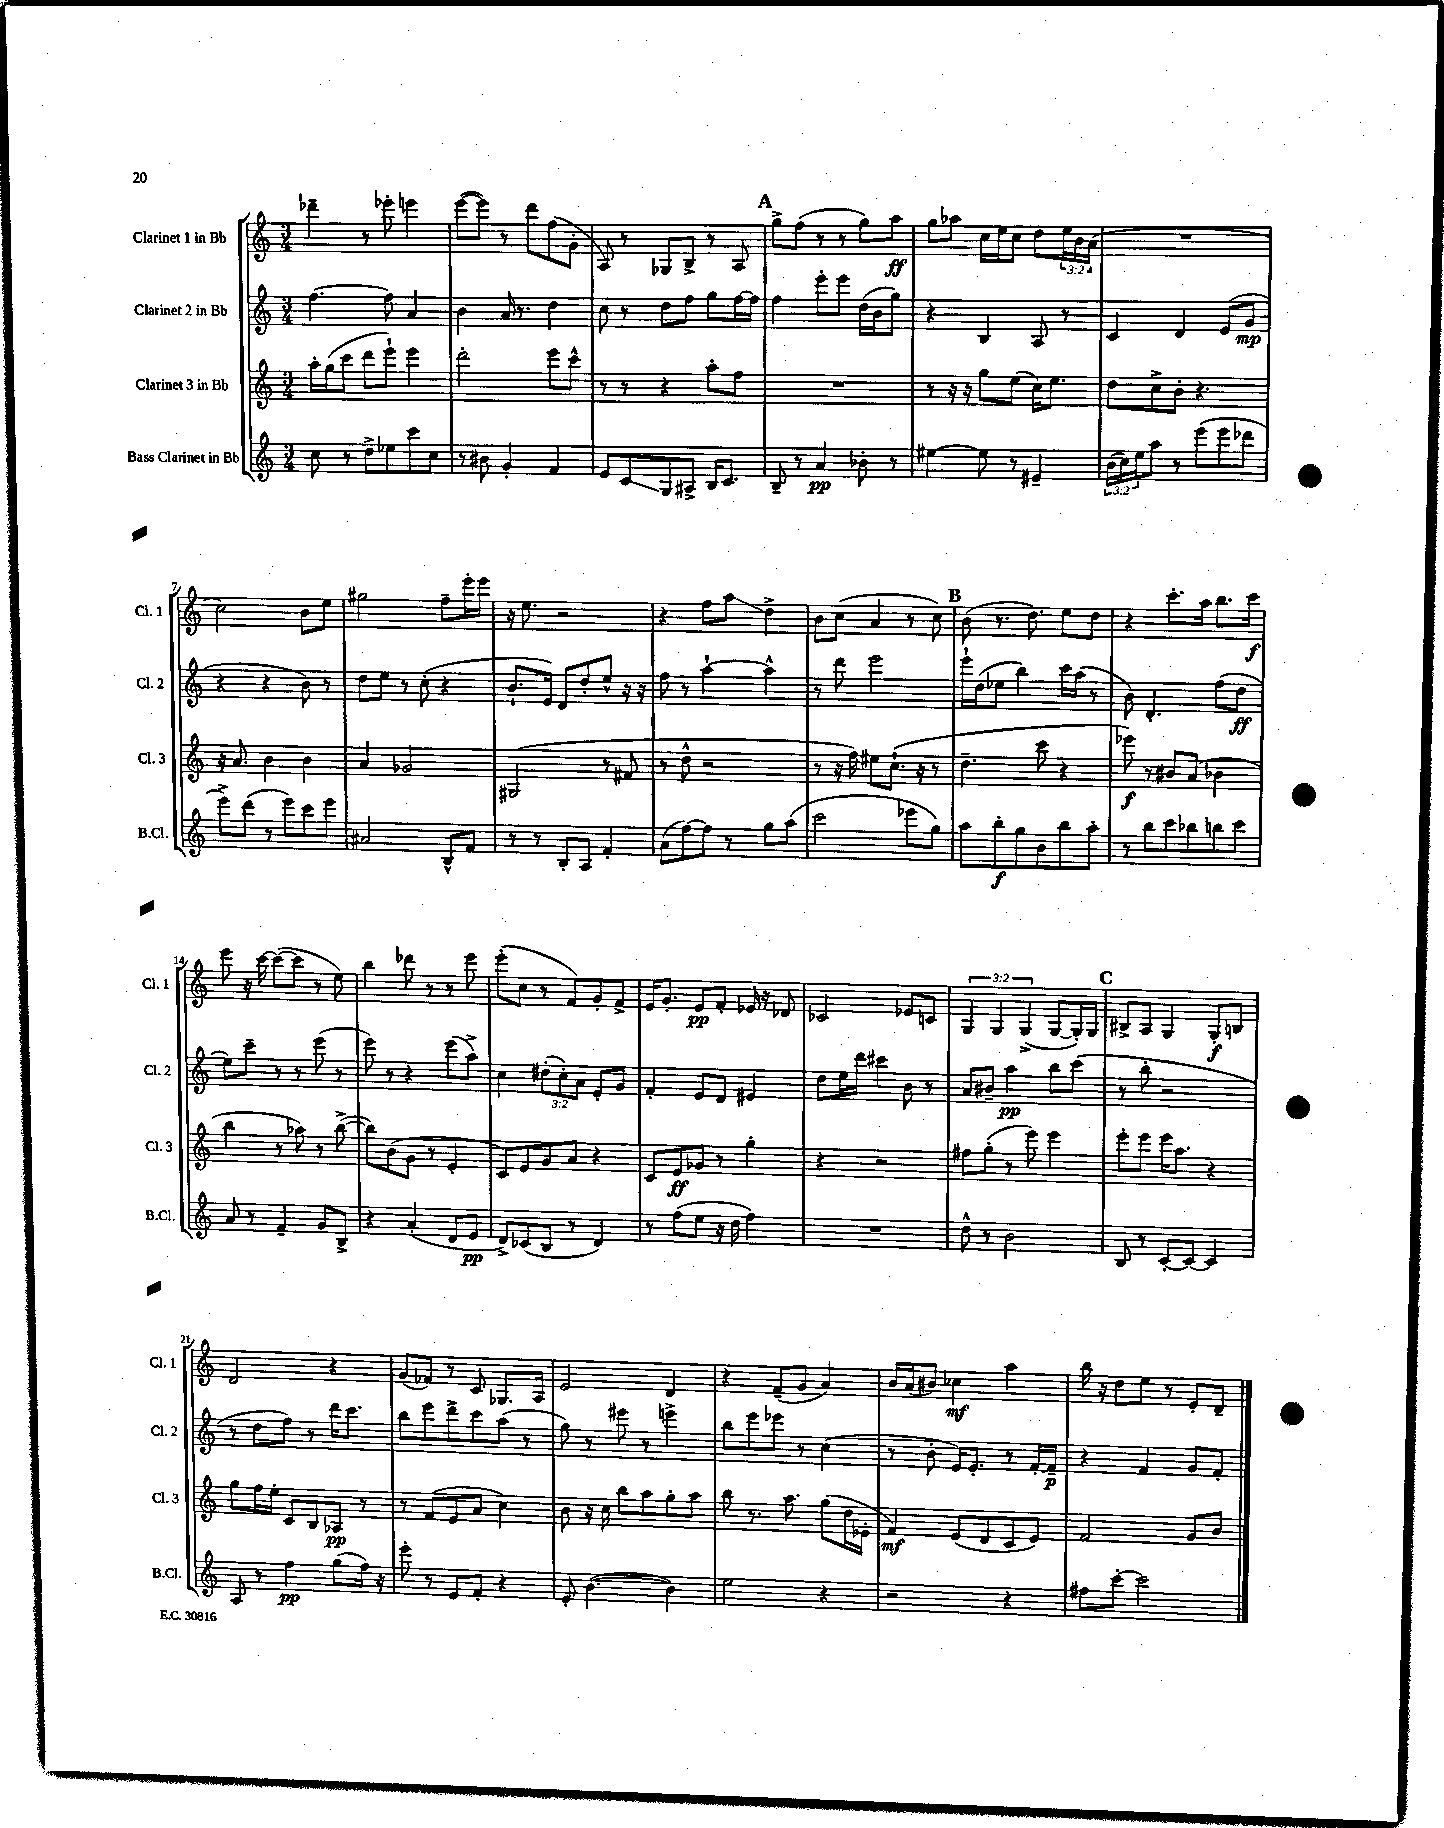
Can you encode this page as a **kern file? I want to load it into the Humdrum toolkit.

**kern	**kern	**kern	**kern
*staff4	*staff3	*staff2	*staff1
*clefG2	*clefG2	*clefG2	*clefG2
*k[]	*k[]	*k[]	*k[]
*M3/4	*M3/4	*M3/4	*M3/4
8cc\	16aa'\LL	[4.ff\	4ddd-~\
.	(16gg\J	.	.
8r	8ccc\J	.	.
8dd^\L	8ddd\L	.	8r
8ee-\	8eee`\J)	8ff\]	8eee-'\
8ccc\	4eee\	4a/	4eee\
8cc\J	.	.	.
=	=	=	=
8r	2ddd'\	4b\	([8eee\L
8b#\	.	.	8eee\]J)
4g'/	.	16a/	8r
.	.	8.r	.
.	.	.	8ddd\L
4f/	8eee\L	4dd\	(8ff\
.	8ccc^^\J	.	8g'\J
=	=	=	=
8e/L	8r	8cc\	8A/)
8c/	8r	8r	8r
8G/	4r	8dd\L	8G-/L
8A#^/J	.	8ff\J	8B^/J
16B/LK	8aa'\L	8gg\L	8r
8.c/J	.	.	.
.	8ff\J	[16ff\L	8A/
.	.	16ff\]JJ	.
=	=	=	=
8B~/	2.r	4ff\	8gg^\L
8r	.	.	(8ff\J
4a/	.	8eee'\L	8r
.	.	8eee\J	8r
8b-'\	.	(16dd\LL	8gg\L)
.	.	16b\J	.
8r	.	8gg\J)	8aa\J
=	=	=	=
[4ee#\	8r	4r	8gg\L
.	16r	.	8aa-\J
.	16r	.	.
8ee#\]	8gg\L	4B/	16cc\LL
.	.	.	16ee\J
8r	(8ee\J	.	8cc\J
4e#~/	16cc\LK)	8A/	8dd\L
.	8.ee\J	.	.
.	.	8r	24ee\L
.	.	.	24b\
.	.	.	(24a\JJ
=	=	=	=
(24b\LL	8dd\L	4c/	2.r
24cc\)	.	.	.
24ee\J	.	.	.
8aa\J	8cc^\	.	.
8r	8b'\J	4d/	.
(8eee\L	4.r	.	.
8eee\	.	(8e/L	.
8ddd-\J	.	8g/J	.
=	=	=	=
8eee^\L)	16r	4r	2cc\)
.	8.a/	.	.
(8ddd\J	.	.	.
8r	4b\	4r	.
8eee\L)	.	.	.
8ccc\	4b\	8b\)	8b\L
8eee\J	.	8r	8ee\J
=	=	=	=
2a#/	4a/	8dd\L	2gg#\
.	.	8ee\J	.
.	2g-/	8r	.
.	.	(8cc'\	.
8B^^/L	.	4r	8ff~\L
8f/J	.	.	16eee'\L
.	.	.	16eee\JJ
=	=	=	=
8r	(2G#/	8.b`/L	16r
.	.	.	8.ee\
8r	.	.	.
.	.	16e/Jk)	.
8B'/L	.	8d/L	2r
8A/J	.	8dd'/	.
4f'/	8r	8ee^^/J	.
.	8f#/	16r	.
.	.	16r	.
=	=	=	=
(8a\L	8r	8ff\	4r
[8ff\)	8dd^^\	8r	.
8ff\]J	2r	[4aa`\	8ff\L
8r	.	.	8aa\J
8gg\L	.	4aa^^\]	4dd^\
(8aa\J	.	.	.
=	=	=	=
2ccc\	8r	8r	8b\L
.	16r	8ddd\	(8cc\J
.	16ff\)	.	.
.	8ee#\L	2eee\	4a/
.	(8.cc`\J	.	.
8eee-\L	.	.	8r
.	16r	.	.
8gg\J)	8r	.	8cc\)
=	=	=	=
8aa\L	4.dd~\	16eee`\LL	(8b\
.	.	(16dd\J	.
8bb'\	.	8ee-\J	8.r
8gg\	.	4bb\)	.
.	.	.	8.dd\)
8b\	8ccc\	.	.
8bb\	4r	16ccc\LL	8ee\L
.	.	(16aa\JJ	.
8aa'\J	.	8r	8dd\J
=	=	=	=
8r	8eee-\)	8b\)	4r
8bb\L	8r	4.d'/	.
8ccc\	8b#/L	.	8.ccc'\L
8bb-\	(8a/J	.	.
.	.	.	16aa\Jk
8bb\	4b-\	(8ff\L	8.bb\L
8ccc\J	.	8dd\J	.
.	.	.	16ccc\Jk
=	=	=	=
8a/	4bb\	8ee\L)	8eee\
8r	.	8ccc~\J	16r
.	.	.	[16ccc\
4f~/	8r	8r	(8ccc\_L
.	8aa-\)	8r	8ccc\]J
8g/L	8r	(8eee\	8r
8B^/J	([8bb^\	8r	8ee\)
=	=	=	=
4r	8bb\]L)	8eee\)	4bb\
.	(8b\	8r	.
(4a'/	8g\J	4r	8ddd-\
.	8r	.	8r
8d/L	4e'/	(8eee\L	8r
8e/J	.	8aa^\J)	8eee\
=	=	=	=
8d^/L)	8c/L)	4cc\	(8eee'\L
(8c-/	8e/	.	8cc\J
8B/J	8g/	(12dd#'\L	8r
.	.	12cc'\)	.
8r	8a/J	.	8f/L)
.	.	12a\J	.
4d/)	4r	8e'/L	8g'/
.	.	8g/J	8f^/J
=	=	=	=
8r	8c/L	4f'/	16e/LK
.	.	.	8.g'/J
(8ff\L	8e/	.	.
8ee\J	8g-/J	8e/L	8e/L
16r	8r	8d/J	8f'/J
16dd\	.	.	.
4ff\)	4gg'\	4e#/	16e-/
.	.	.	16r
.	.	.	8d-/
=	=	=	=
2.r	4r	8dd\L	2c-/
.	.	16ee\L	.
.	.	16ddd\JJ	.
.	2r	4ccc#\	.
.	.	8b\	8e-/L
.	.	8r	8c/J
=	=	=	=
8dd^^\	8ff#\L	8a/L	6G/
8r	(8gg'\J	8b#~/J	.
.	.	.	6G/
2b\	8r	4aa\	.
.	.	.	(6G^/
.	8eee\)	.	.
.	4eee\	8bb\L	[8G/L
.	.	(8ccc\J	16G'/]L)
.	.	.	16G/JJ
=	=	=	=
8B/	8eee'\L	8r	8B#^/L
8r	8eee\J	8bb'\	8A/J
[8c'/L	16eee\LK	2r	4G/
.	8.aa\J	.	.
8c/_J	.	.	.
4c/]	4r	.	8G'/L
.	.	.	8B/J
=	=	=	=
8A/	8gg\L	8r	2d/
8r	16ff\L	8dd\L	.
.	16ee'\JJ	.	.
4ff\	8c/L	8ff\J)	.
.	8B/	8r	.
(8gg\L	8A-/J	16ddd\LK	4r
.	.	8.ccc\J	.
16ff\Jk)	8r	.	.
16r	.	.	.
=	=	=	=
8eee'\	8r	8bb\L	(8g/L
8r	(8f/L	8eee\	8f-/J)
8e/L	8e/	8ddd^\	8r
8f'/J	8a/J	8ccc\	8c/
4r	4cc\)	(8aa\J	8.G-/L
.	.	8r	.
.	.	.	16A/Jk
=	=	=	=
8e'/	8b\	8gg\)	2e/
([4.b\	16r	8r	.
.	16cc\	.	.
.	8bb\L	8eee#\	.
.	8aa\	8r	.
4b\])	8gg'\	4eee^\	4d/
.	8aa\J	.	.
=	=	=	=
2ee\	8bb\	8bb\L	4r
.	8.r	8eee\	.
.	.	8eee-\J	(8f~/L
.	8.aa\	.	.
.	.	8r	8g/J
4r	(8gg\L	(4cc\	4a/)
.	16dd\L	.	.
.	16e-'\JJ	.	.
=	=	=	=
2r	4f/)	8r	16b/LL
.	.	.	(16a/J
.	.	8b'\	8b#/J)
.	(8e/L	16e/LK)	4cc-\
.	.	8.e'/J	.
.	8d/	.	.
4r	8c/	8r	4aa\
.	8e/J)	[16f'/LL	.
.	.	16f~/]JJ	.
=	=	=	=
8ff#\L	2f/	4r	16bb\
.	.	.	16r
[8ccc'\J	.	.	8dd\L
2ccc\]	.	4f/	8ee\J
.	.	.	8r
.	8g/L	8g/L	8e'/L
.	8b/J	8f'/J	8d~/J
==	==	==	==
*-	*-	*-	*-
